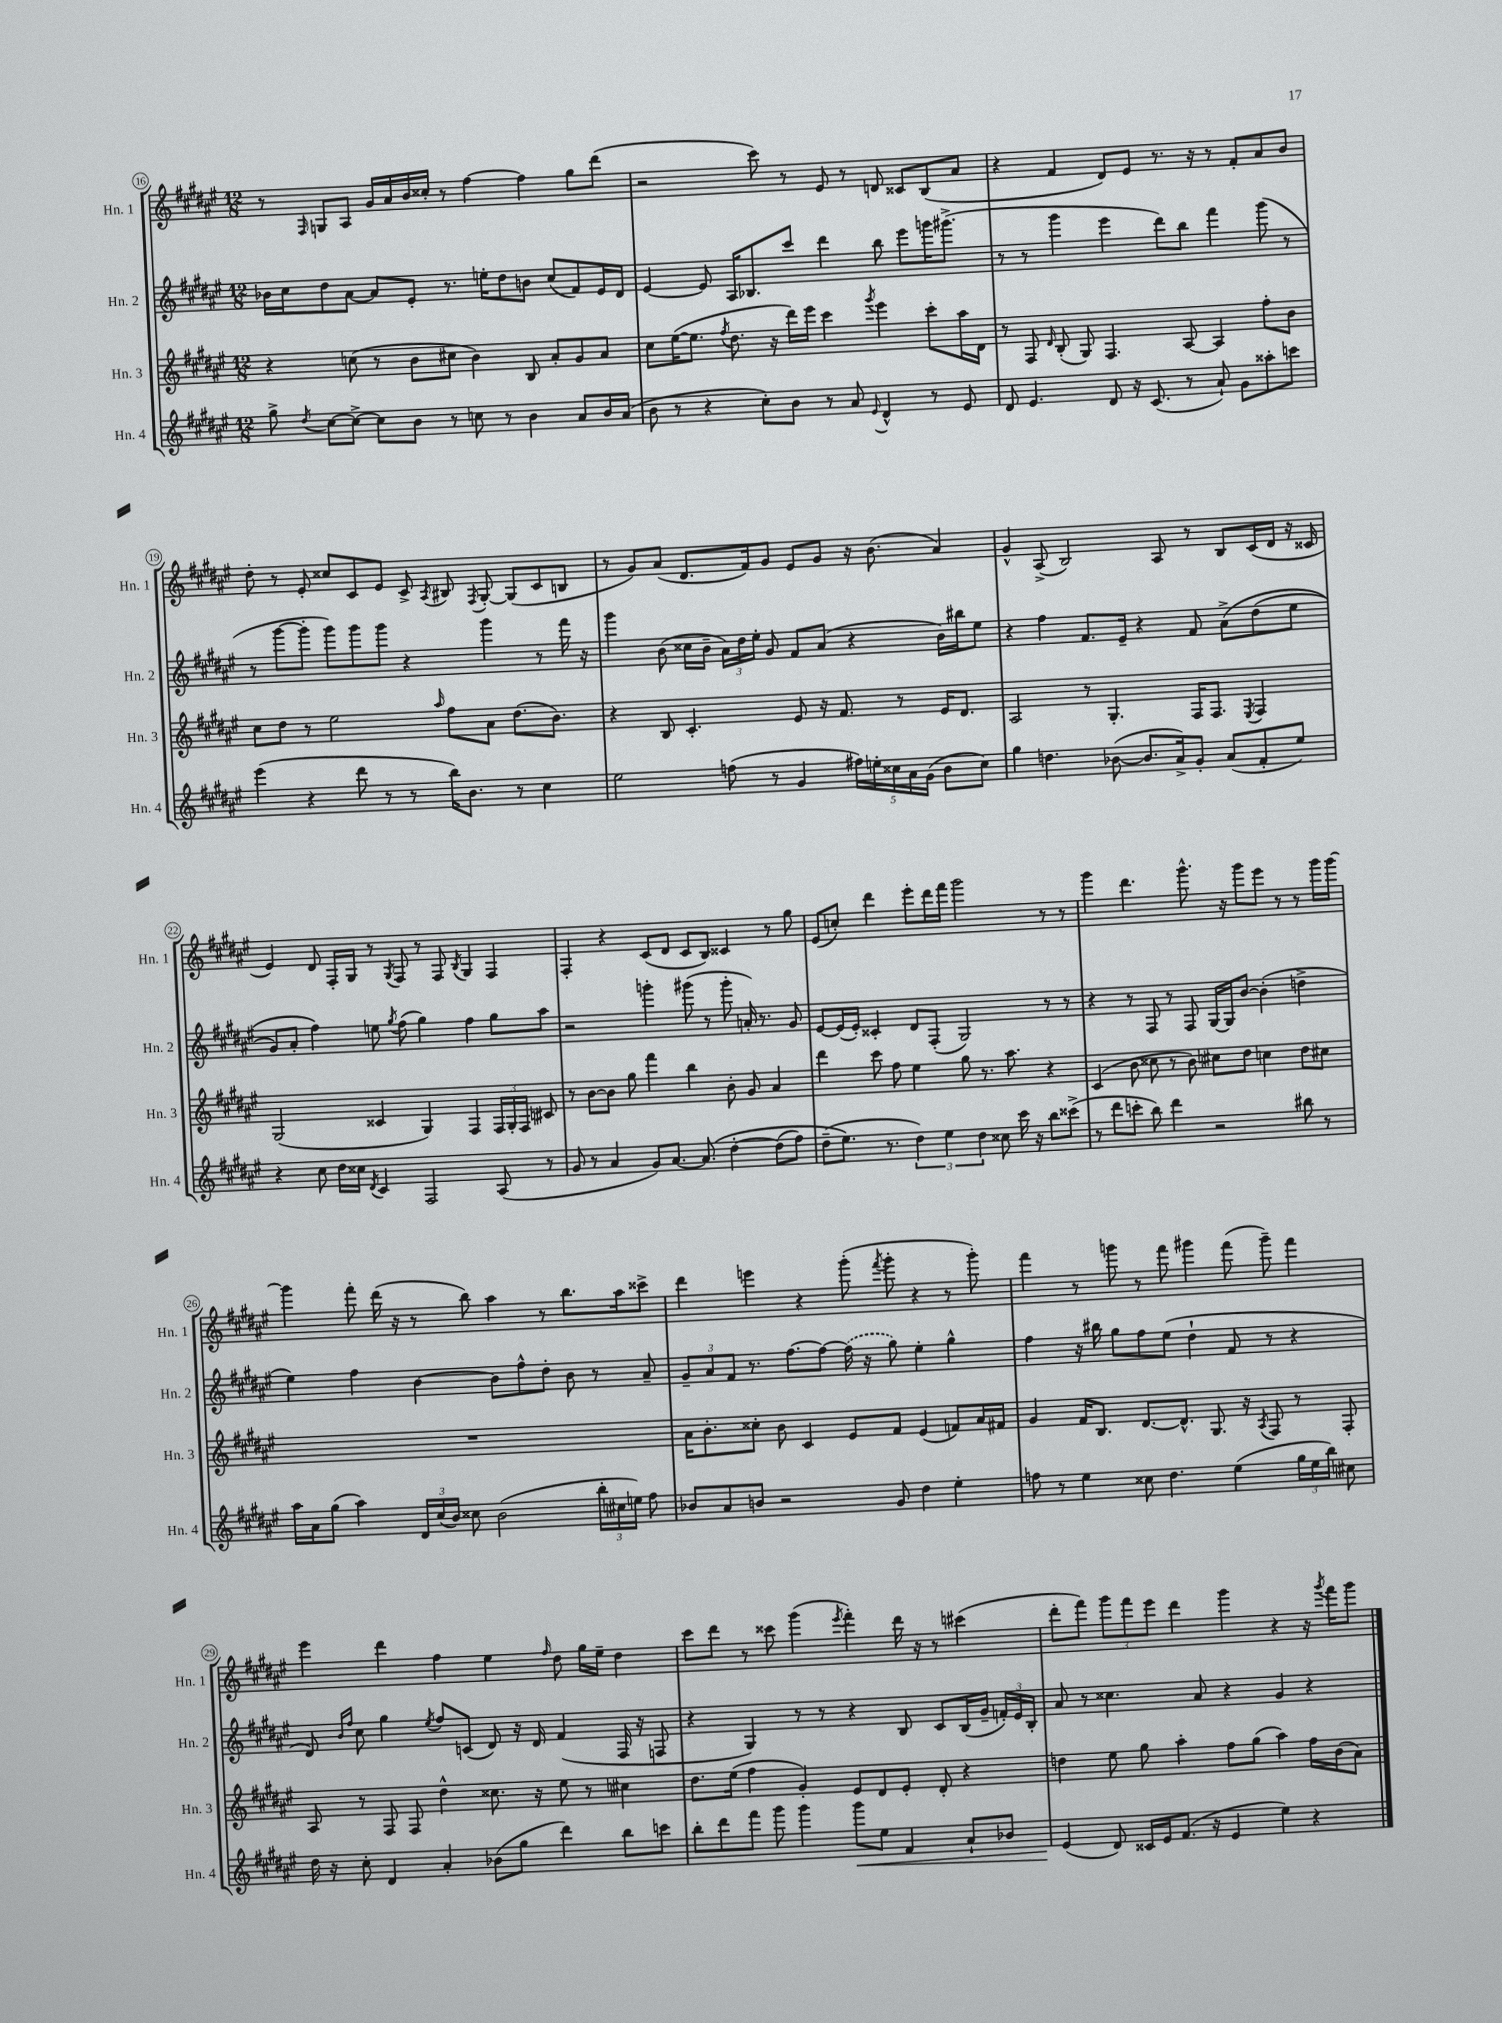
<<
\new StaffGroup <<
\new Staff = "s0" \with { instrumentName = "Hn. 1" shortInstrumentName = "Hn. 1" } {
    \clef treble \key fis \major \numericTimeSignature \time 12/8
    \autoBeamOff r8 \grace { fis16 } g8[ ais8] gis'16[ ais'16 b'16 cisis''16]-. r8 fis''4~ fis''4 gis''8[ dis'''8]( |
    r2 cis'''8) r8 eis'8 r8 d'8 cisis'8[ b8( ais'8] |
    r4 fis'4 dis'8[) eis'8] r8. r16 r8 fis'8[-. ais'8 b'8] |
    dis''8-. r8 eis'8-. cisis''8[ cis'8 eis'8] cis'8-> \acciaccatura { ais8 } bis8 \acciaccatura { fis8 } gis8~-. gis8[( cis'8 b8] |
    r8 gis'8[) ais'8]( dis'8.[ fis'16) gis'8] eis'8[ gis'8] r16 b'8.( ais'4) |
    gis'4-^ ais8->( b2) ais8 r8 b8[ cis'16( dis'16] r16 cisis'16 |
    eis'4) dis'8 fis16[-. gis16] r8 \acciaccatura { gis8 } fis8 r8 fis8 \acciaccatura { b8 } gis4 fis4 |
    fis4-. r4 cis'8[( dis'8] cis'8[ b8]) cisis'4 r8 gis''8 |
    eis'8[( c''8]-.) dis'''4 eis'''8[-. dis'''16 fis'''16] gis'''2 r8 r8 |
    gis'''4 dis'''4. gis'''8.-^ r16 gis'''8[ eis'''8] r8 r8 gis'''16[ gis'''16]~ |
    gis'''4 fis'''8-. dis'''16( r16 r8 b''8) ais''4 r8 b''8.[ ais''16 cisis'''8]-> |
    dis'''4 e'''4 r4 gis'''8-.( \acciaccatura { fis'''8 } gis'''8-. r4 r8 gis'''8-.) |
    fis'''4 r8 g'''8 r8 fis'''8 gis'''4 fis'''8( gis'''8--) fis'''4 |
    eis'''4 dis'''4 fis''4 eis''4 \grace { fis''16 } dis''8 gis''16[ eis''16]-- dis''4 |
    cis'''8[ dis'''8] r8 cisis'''8 gis'''4( \acciaccatura { eis'''8 } fis'''4-.) dis'''16 r16 r8 cis'''4( |
    dis'''8[-. fis'''8]) \tuplet 3/2 { gis'''8[ fis'''8 eis'''8] } dis'''4 gis'''4 r4 r16 \acciaccatura { gis'''8 } fis'''16[ gis'''8] \bar "|." |
}
\new Staff = "s1" \with { instrumentName = "Hn. 2" shortInstrumentName = "Hn. 2" } {
    \clef treble \key fis \major \numericTimeSignature \time 12/8
    \autoBeamOff bes'16[ cis''16 dis''8 ais'8]~ ais'8[ eis'8]-. r8. e''16[-. dis''8 b'8] cis''8[( fis'8) eis'16 dis'16] |
    eis'4~ eis'8 ais16[ bes8. cis'''8] dis'''4 b''8 eis'''8[ g'''16 gis'''8.]->( |
    r8 r8 gis'''4 eis'''4 dis'''8[) b''8] fis'''4 gis'''8( r8 |
    r8 gis'''8[~ gis'''8]-. gis'''8[) gis'''8 gis'''8] r4 gis'''4 r8 fis'''16 r16 |
    gis'''4 b'8( cisis''16[ b'16]-- \tuplet 3/2 { ais'16[) dis''16 eis''16]-. } gis'8 fis'8[ ais'8]( r4 b'16[) bis''16 eis''8] |
    r4 fis''4 fis'8.[ eis'16]-- r4 fis'8 ais'8[->\( dis''8( eis''8] |
    gis'8[) ais'8]-. fis''4\) e''8 \acciaccatura { gis''8 } fis''8( gis''4) fis''4 gis''8[ ais''8] |
    r2 g'''4-. gis'''8( r8 gis'''8-. a'16-.) r8. gis'8 |
    eis'8[~ eis'16( eis'16]-.) cisis'4-. dis'8[ fis8]-.( gis2) r8 r8 |
    r4 r8 fis8 r8 fis8 gis16[~ gis16 b'8]~ b'4-.( d''4-> |
    eis''4) fis''4 b'4~ b'8[ fis''8-^ dis''8]-. b'8 r8 ais'8-- |
    \tuplet 3/2 { gis'8[-- ais'8 fis'8] } r8. fis''8.[~ fis''8]~ \once \slurDashed fis''16( r16 gis''8) eis''4-. gis''4-^ |
    fis''4 r16 bis''16 gis''8[ fis''8 eis''8]( dis''4-! fis'8 r8 r4 |
    dis'8) \grace { b'16[ fis''16] } cis''8 gis''4 \acciaccatura { eis''8 } fis''8[ c'8]( dis'8) r16 dis'16 fis'4( fis16 r16 f8 |
    r4 gis4) r8 r8 r4 b8 cis'8[ b16( gis'16]-- \tuplet 3/2 { f'16[-.) eis'16 b16]-. } |
    ais'8 r8 cisis''4. ais'8 r4 gis'4 r4 \bar "|." |
}
\new Staff = "s2" \with { instrumentName = "Hn. 3" shortInstrumentName = "Hn. 3" } {
    \clef treble \key fis \major \numericTimeSignature \time 12/8
    \autoBeamOff r4 c''8( r8 b'8[ cis''8] b'4) b8 ais'8[-. gis'8 ais'8] |
    cis''8[ eis''16~( eis''8.] \acciaccatura { fis''8 } dis''8. r16 dis'''16[) eis'''16] cis'''4 \acciaccatura { gis'''8 } eis'''4 cis'''8[-. ais''16 dis'16] |
    r8 fis8 \grace { dis'16 } b8-.( gis8) fis4. ais8~ ais4 fis''8[-. b'8] |
    cis''8[ dis''8] r8 eis''2 \grace { ais''16 } fis''8[ ais'8] dis''8.[( b'8.]) |
    r4 b8 cis'4.-. eis'8 r16 fis'8. r8 eis'16[ dis'8.] |
    ais2 r8 gis4.-. fis16[ fis8.] \acciaccatura { eis8 } fis4 |
    gis2( cisis'4 gis4) fis4 \tuplet 3/2 { fis16[ gis16-. fis16] } cis'8 |
    r8 b'8[~ b'8] gis''8 fis'''4 b''4 b'8-. gis'8 ais'4 |
    dis'''4 cis'''8 fis''8 eis''4 gis''8 r8. ais''8. r4 |
    cis'4( b'8 cisis''8 r8 b'8) cis''8[ dis''8] c''4 dis''8[ cis''8] |
    R1. |
    ais'16[ b'8.-. cisis''8]-. b'8 cis'4 eis'8[ fis'8] eis'4( f'8[) ais'16 fis'16] |
    gis'4 fis'16[ b8.] dis'8.[~ dis'8.]-^ gis8. r16 \acciaccatura { ais8 } fis8 r8 fis8-. |
    ais8 r8 fis8 fis8 dis''4-^ cisis''8. r16 eis''8 r8 cis''4 |
    dis''8.[ eis''16]( fis''4 gis'4-.) eis'8[ dis'8 eis'8]-. dis'8-. r4 |
    d''4 eis''8 gis''8 ais''4-. fis''8[ gis''8]( ais''4) fis''16[ b'16( ais'8]) \bar "|." |
}
\new Staff = "s3" \with { instrumentName = "Hn. 4" shortInstrumentName = "Hn. 4" } {
    \clef treble \key fis \major \numericTimeSignature \time 12/8
    \autoBeamOff gis''8-> \acciaccatura { dis''8 } cis''8[~ cis''8]~-> cis''8[ b'8] r8 c''8 r8 b'4 ais'8[ b'16 ais'16]( |
    b'8 r8 r4 cis''8[-.) b'8] r8 ais'8 \appoggiatura { eis'8 } dis'4-^ r8 eis'8 |
    dis'8 eis'4. dis'8 r16 cis'8.( r8 ais'8-!) gis'8[ aisis''8-. c'''8] |
    eis'''4( r4 dis'''8 r8 r8 b''16[) b'8.] r8 cis''4 |
    eis''2 f''8( r8 gis'4 \tuplet 5/4 { fis''16[) e''16-. cisis''16 ais'16 gis'16]( } b'8[ cisis''8]) |
    gis''4 d''4. bes'8~( bes'8.[ ais'16->) gis'8]-. ais'8[( fis'8-. eis''8]) |
    r4 cis''8 dis''16[ cisis''16] \acciaccatura { dis'8 } cis'4 fis2 ais8( r8 |
    gis'8 r8 ais'4 gis'8[) ais'8.]~ ais'8.\( dis''4~-. dis''8[( fis''8]) |
    dis''8[--( eis''8.]\) r8. \tuplet 3/2 { dis''4) eis''4 dis''4 } cisis''8 cis'''16 r16 b''8[ cisis'''8]->( |
    r8 dis'''8[ c'''8]-. b''8) dis'''4 r2 bis''8 r8 |
    ais''16[ ais'16 gis''8]( ais''4) \tuplet 3/2 { dis'16[ cis''16( b'16]) } cisis''8 b'2( \tuplet 3/2 { b''16[-. cis''16 e''16]) } fis''8 |
    bes'8[ ais'8 b'8] r2 gis'8 dis''4 eis''4-. |
    f''8 r8 eis''4 cisis''8 dis''4. eis''4( \tuplet 3/2 { gis''16[ eis''16 b''16]) } cis''8 |
    dis''16 r16 cis''8-. dis'4 ais'4-. bes'8[( gis''8] dis'''4) b''8[ c'''8] |
    b''8[-. dis'''8 fis'''8] gis'''8 gis'''4 gis'''8[\< eis''8] fis'4 ais'8[-! bes'8] |
    eis'4\!( dis'8) cisis'16[ eis'16 fis'8.]( r16 eis'4 eis''4) r4 \bar "|." |
}
>>
>>
\layout { \context { \Score currentBarNumber = #16 \override BarNumber.stencil = #(make-stencil-circler 0.1 0.3 ly:text-interface::print) } }
